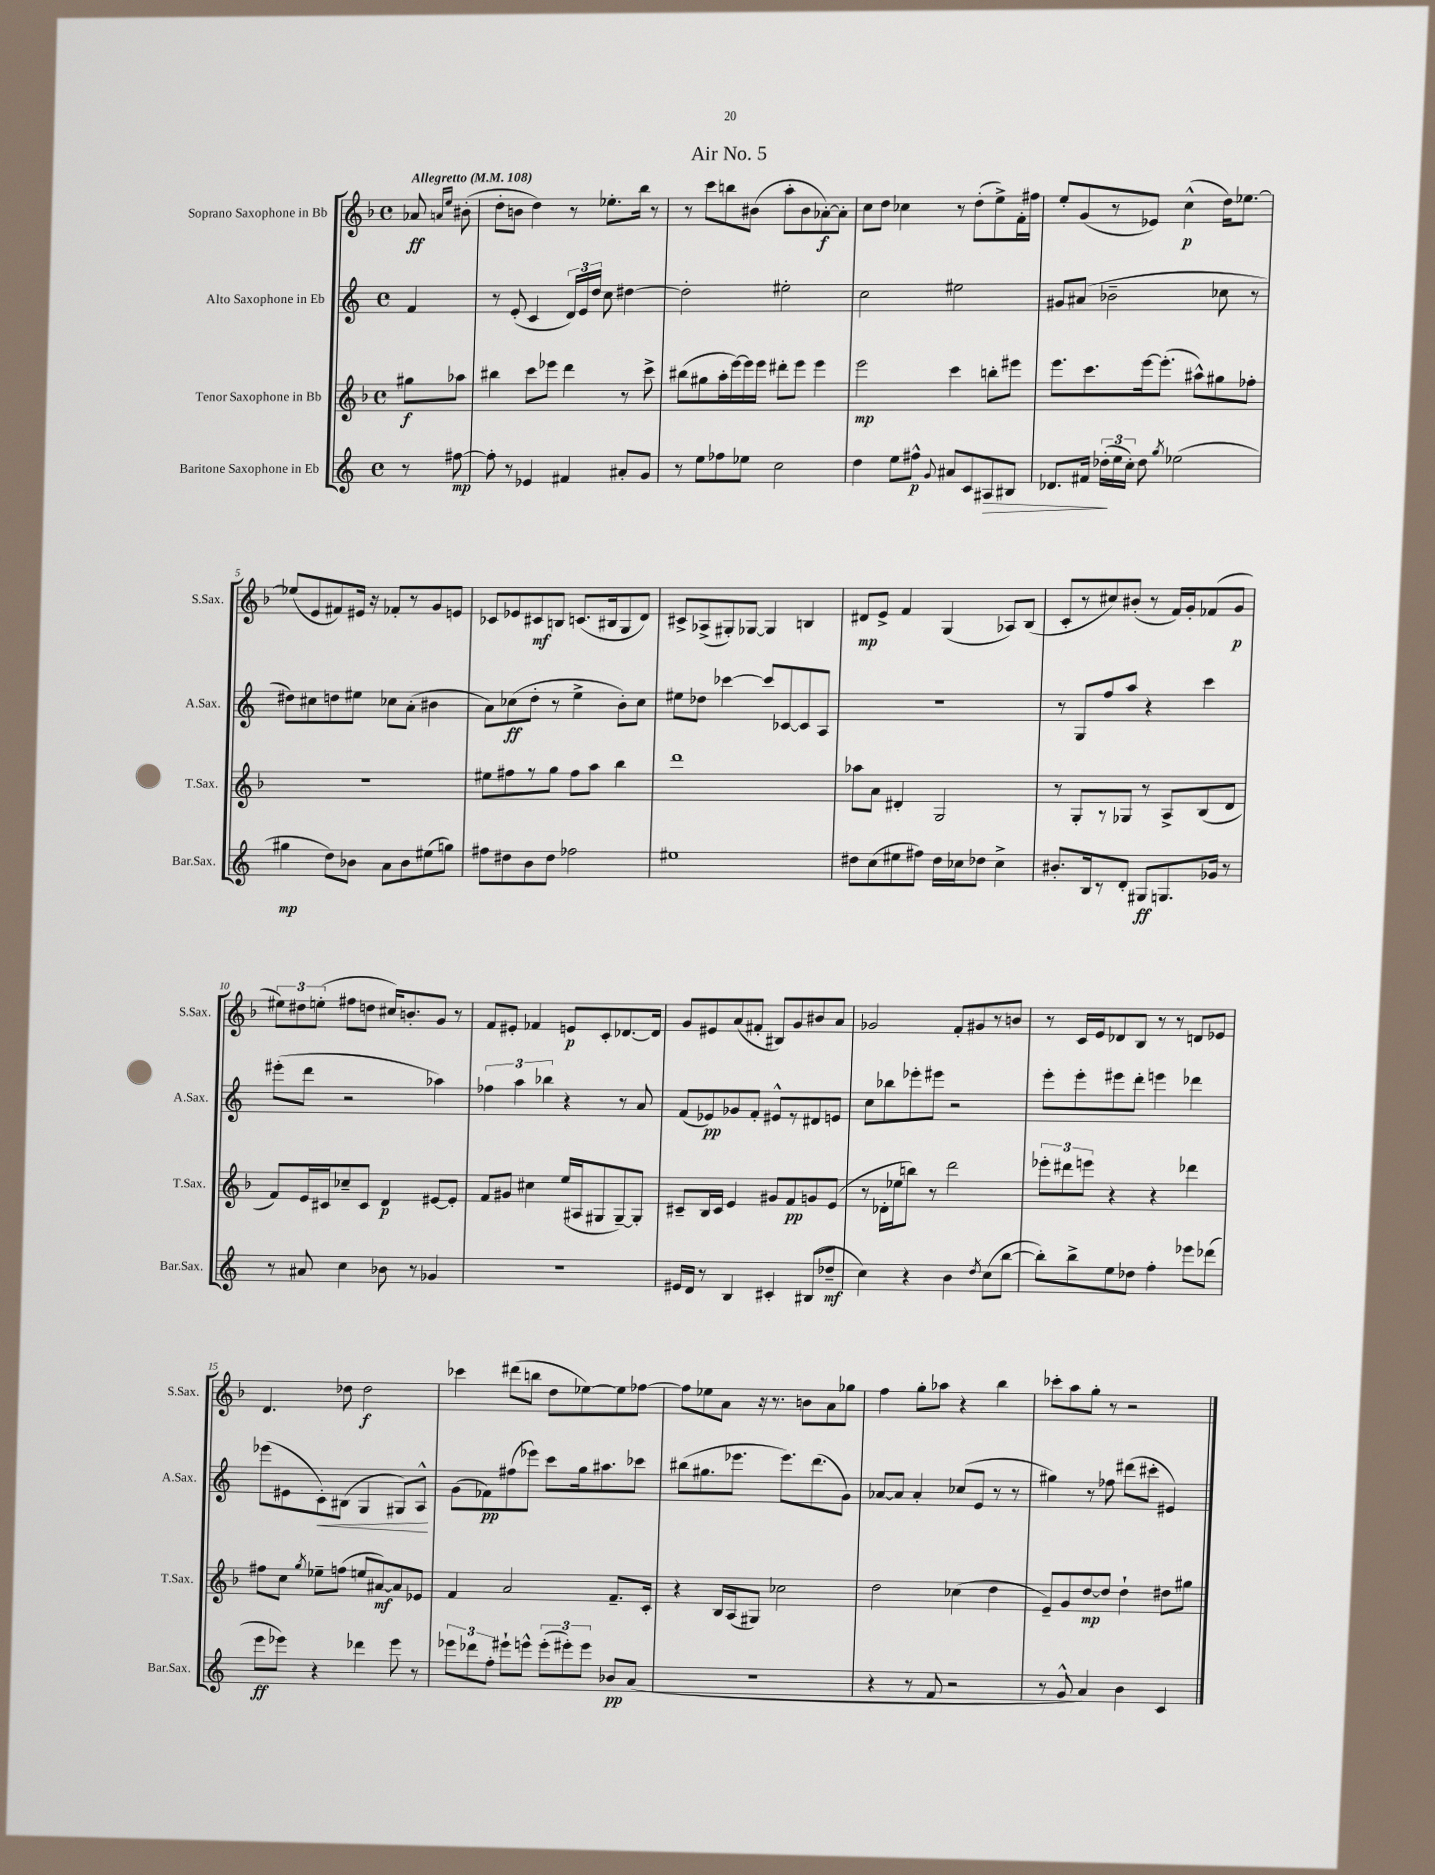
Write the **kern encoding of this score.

**kern	**dynam	**kern	**dynam	**kern	**dynam	**kern	**dynam
*part4	*part4	*part3	*part3	*part2	*part2	*part1	*part1
*staff4	*staff4	*staff3	*staff3	*staff2	*staff2	*staff1	*staff1
*I"Baritone Saxophone in Eb	*	*I"Tenor Saxophone in Bb	*	*I"Alto Saxophone in Eb	*	*I"Soprano Saxophone in Bb	*
*I'Bar.Sax.	*	*I'T.Sax.	*	*I'A.Sax.	*	*I'S.Sax.	*
*clefG2	*	*clefG2	*	*clefG2	*	*clefG2	*
*k[]	*	*k[b-]	*	*k[]	*	*k[b-]	*
*M4/4	*	*M4/4	*	*M4/4	*	*M4/4	*
*met(c)	*	*met(c)	*	*met(c)	*	*met(c)	*
*MM108	*	*MM108	*	*MM108	*	*MM108	*
=	=	=	=	=	=	=	=
!	!	!	!	!	!	!LO:TX:a:B:t=Allegretto	!
8r	.	8gg#X\L	f	4f/	.	8a-X/	ff
.	.	.	.	.	.	16qqan/LL	.
.	.	.	.	.	.	16qqee/JJ	.
[8ff#X\	mp	8aa-X\J	.	.	.	(8b#X'\	.
=1	=1	=1	=1	=1	=1	=1	=1
8ff#'\]	.	4bb#X\	.	8r	.	8dd'\L	.
8r	.	.	.	(8e'/	.	8bn\J	.
4e-X/	.	8ccc\L	.	4c/	.	4dd\)	.
.	.	8eee-X\J	.	.	.	.	.
4f#X/	.	4ddd\	.	24d/LL)	.	8r	.
.	.	.	.	24e/	.	.	.
.	.	.	.	24dd/JJ	.	.	.
.	.	.	.	8cc\	.	8.ee-X'\L	.
8a#X'/L	.	8r	.	[4dd#X\	.	.	.
.	.	.	.	.	.	16bb-\Jk	.
8g/J	.	8ccc^\	.	.	.	8r	.
=2	=2	=2	=2	=2	=2	=2	=2
8r	.	(8bb#X\L	.	2dd#'\]	.	8r	.
8ee\L	.	8gg#X\	.	.	.	8ccc\L	.
8ff-X\	.	16aa'\L	.	.	.	8bbn\	.
.	.	[16eee\)	.	.	.	.	.
8ee-X\J	.	16eee\]	.	.	.	(8b#X\J	.
.	.	16eee\JJ	.	.	.	.	.
2cc\	.	8ddd#X'\L	.	2ee#X'\	.	8aa'\L	.
.	.	8eee\J	.	.	.	8b#\	.
.	.	4eee\	.	.	.	[8a-X'\)	f
.	.	.	.	.	.	8a-'\J]	.
=3	=3	=3	=3	=3	=3	=3	=3
4dd\	.	2eee\	mp	2cc\	.	8cc\L	.
.	.	.	.	.	.	8dd\J	.
8ee\L	.	.	.	.	.	4cc-X\	.
8ff#X^^\J	p	.	.	.	.	.	.
8qqg/	.	.	.	.	.	.	.
8a#X/L	.	4ccc\	.	2ee#X\	.	8r	.
8c/	.	.	.	.	.	(8dd'\L	.
!	!LO:HP:b	!	!	!	!	!	!
8A#X/	>	8bbn'\L	.	.	.	8ee^\)	.
8B#X/J	.	8eee#X\J	.	.	.	16f'\L	.
.	.	.	.	.	.	16ff#X\JJ	.
=4	=4	=4	=4	=4	=4	=4	=4
8.d-X/L	.	8.eee\L	.	8g#X/L	.	8ee'/L	.
.	.	.	.	(8a#X/J	.	(8g/	.
16f#X/Jk	.	8.ccc\	.	.	.	.	.
(24dd-X'\LL	.	.	.	2b-X~\	.	8r	.
24ee\	]	.	.	.	.	.	.
24cc'\JJ)	.	.	.	.	.	.	.
8dd-\	.	[16eee\k	.	.	.	8e-X/J)	.
.	.	(8.eee'\J]	.	.	.	.	.
8qgg/	.	.	.	.	.	.	.
(2ee-X\	.	.	.	.	.	(4cc^^\	p
.	.	8aa#X^^\L)	.	.	.	.	.
.	.	8gg#X\	.	8cc-X\	.	16dd\KL)	.
.	.	.	.	.	.	[8.ee-X\J	.
.	.	8ff-X'\J	.	8r	.	.	.
!!LO:LB:g=z
=5	=5	=5	=5	=5	=5	=5	=5
4gg#X\	mp	1r	.	8dd#X\L)	.	(8ee-X/L]	.
.	.	.	.	8cc#X\	.	8e/	.
8dd\L)	.	.	.	8ddn\	.	8f#X/)	.
8b-X\J	.	.	.	8ee#X\J	.	16e#X/Jk	.
.	.	.	.	.	.	16r	.
8a\L	.	.	.	8cc-X\L	.	8f-X'/L	.
8b-\	.	.	.	(8a'\J	.	8r	.
(8ee#X\	.	.	.	4b#X\	.	8g/	.
8ggn\J)	.	.	.	.	.	8en/J	.
=6	=6	=6	=6	=6	=6	=6	=6
8ff#X\L	.	8ee#X\L	.	8a\L)	.	8c-X/L	.
8dd#X\	.	8ff#X\	.	(8cc-X\	ff	8e-X/	.
8b\	.	8r	.	8dd'\J	.	8c#X/	mf
8dd#\J	.	8gg\J	.	8r	.	8Bn/J	.
2ff-X\	.	8ff#\L	.	4ee^\	.	(8.cn/L	.
.	.	8aa\J	.	.	.	.	.
.	.	.	.	.	.	16B#X/k	.
.	.	4bb-\	.	8b'\L)	.	8G/	.
.	.	.	.	8cc-\J	.	8d/J)	.
=7	=7	=7	=7	=7	=7	=7	=7
1ee#X	.	1ddd	.	8ee#X\L	.	8c#X^/L	.
.	.	.	.	8dd-X\J	.	(8A-X^/	.
.	.	.	.	[4ccc-X\	.	8G#X'/)	.
.	.	.	.	.	.	[8G-X/J	.
.	.	.	.	8ccc-/L]	.	4G-/]	.
.	.	.	.	[8c-X/	.	.	.
.	.	.	.	8c-/]	.	4Bn/	.
.	.	.	.	8A/J	.	.	.
=8	=8	=8	=8	=8	=8	=8	=8
8dd#X\L	.	8aa-X\L	.	1r	.	8d#X/L	mp
(8cc\	.	8a\J	.	.	.	8e^/J	.
8ee#X\	.	4d#X'/	.	.	.	4f/	.
8ff#X\J)	.	.	.	.	.	.	.
16dd#\LL	.	2G/	.	.	.	(4G/	.
16cc-X\J	.	.	.	.	.	.	.
8dd-X\J	.	.	.	.	.	.	.
4cc-^\	.	.	.	.	.	8A-X/L)	.
.	.	.	.	.	.	(8B-/J	.
=9	=9	=9	=9	=9	=9	=9	=9
8.b#X'/L	.	8r	.	8r	.	8c'/L	.
.	.	8G'/L	.	8G/L	.	8r	.
16B/k	.	.	.	.	.	.	.
8r	.	8r	.	8ff/	.	8cc#X/)	.
8d'/J	.	8G-X/J	.	8aa/J	.	(8b#X'/J	.
8G#X/L	ff	8r	.	4r	.	8r	.
8.Gn/	.	8A^/L	.	.	.	16f/LL)	.
.	.	.	.	.	.	16g'/J	.
.	.	(8B-/	.	4ccc\	.	(8f-X/	.
16g-X/Jk	.	.	.	.	.	.	.
8r	.	8d/J	.	.	.	8g/J	p
!!LO:LB:g=z
=10	=10	=10	=10	=10	=10	=10	=10
8r	.	8f/L)	.	(8eee#X'\L	.	12ee#X\L)	.
.	.	.	.	.	.	12dd#X\	.
8a#X/	.	16e/L	.	8ddd\J	.	.	.
.	.	.	.	.	.	(12een'\J	.
.	.	16c#X/J	.	.	.	.	.
4cc\	.	8cc-X~/	.	2r	.	8ff#X\L	.
.	.	8c#/J	.	.	.	8ddn\J	.
8b-X\	.	4d/	p	.	.	16cc#X/KL)	.
.	.	.	.	.	.	8.bn'/	.
8r	.	.	.	.	.	.	.
4g-X/	.	[8e#X/L	.	4aa-X\)	.	8g/J	.
.	.	8e#'/J]	.	.	.	8r	.
=11	=11	=11	=11	=11	=11	=11	=11
1r	.	8f/L	.	6ff-X\	.	8f/L	.
.	.	8g#X/J	.	.	.	8e#X'/J	.
.	.	.	.	6aa\	.	.	.
.	.	4cc#X\	.	.	.	4f-X/	.
.	.	.	.	6bb-X\	.	.	.
.	.	(16ee/LL	.	4r	.	8en/L	p
.	.	16A#X/J	.	.	.	.	.
.	.	8G#X/	.	.	.	8c'/	.
.	.	[8G#~/)	.	8r	.	[8.d-X/	.
.	.	8G#'/J]	.	8a/	.	.	.
.	.	.	.	.	.	16d-/Jk]	.
=12	=12	=12	=12	=12	=12	=12	=12
16e#X/LL	.	8c#X~/L	.	(8f/L	.	8g/L	.
16d/JJ	.	.	.	.	.	.	.
8r	.	16B-/L	.	8e-X/)	pp	8e#X/	.
.	.	16c#/JJ	.	.	.	.	.
4B/	.	4e/	.	8g-X/	.	(8a/	.
.	.	.	.	8f'/J	.	8f#X'/J	.
4c#X'/	.	8g#X/L	.	8e#X^^/L	.	8B#X/L)	.
.	.	8f/	pp	8r	.	8g/	.
(8B#X/L	.	8gn/	.	8d#X/	.	8b#X/	.
8dd-X~/J	mf	(8e/J	.	8en/J	.	8a/J	.
=13	=13	=13	=13	=13	=13	=13	=13
4cc\)	.	8r	.	8cc\L	.	2g-X/	.
.	.	16d-X'\LL	.	8bb-X\	.	.	.
.	.	16ee-X\J	.	.	.	.	.
4r	.	8bbn\J)	.	8eee-X'\	.	.	.
.	.	8r	.	8eee#X\J	.	.	.
4b\	.	2ddd\	.	2r	.	8f'/L	.
.	.	.	.	.	.	8g#X/	.
8qdd/	.	.	.	.	.	.	.
(8cc\L	.	.	.	.	.	8r	.
[8bb\J	.	.	.	.	.	8bn/J	.
=14	=14	=14	=14	=14	=14	=14	=14
8bb'\L])	.	12eee-X'\L	.	8eee'\L	.	8r	.
.	.	12ddd#X\	.	.	.	.	.
8bb^\	.	.	.	8eee'\	.	16c/LL	.
.	.	12eeen\J	.	.	.	.	.
.	.	.	.	.	.	16e/J	.
8ee\	.	4r	.	8eee#X\	.	8d-X/	.
8dd-X\J	.	.	.	8ddd'\J	.	8B-/J	.
4ff'\	.	4r	.	4eeen\	.	8r	.
.	.	.	.	.	.	8r	.
8eee-X\L	.	4ddd-X\	.	4ddd-X\	.	8dn/L	.
(8ddd-X\J	.	.	.	.	.	8e-X/J	.
!!LO:LB:g=z
=15	=15	=15	=15	=15	=15	=15	=15
8eee\L	ff	8ff#X\L	.	(8eee-X\L	.	4.d/	.
8eee-X\J)	.	8cc\J	.	8e#X\	.	.	.
.	.	8qgg/	.	.	.	.	.
!	!	!	!	!	!LO:HP:b	!	!
4r	.	8ee-X~\L	.	8c'\)	<	.	.
.	.	(8ffn\J	.	(8B#X\J	.	8dd-X\	.
4ddd-X\	.	8een/L	.	4G/	.	2dd-\	f
.	.	[8a#X/)	mf	.	.	.	.
8eee-\	.	8a#/]	.	8G#X/L)	.	.	.
8r	.	8e-X/J	.	8A^^/J	.	.	.
.	.	.	.	.	[	.	.
=16	=16	=16	=16	=16	=16	=16	=16
12eee-X\L	.	4f/	.	(8g\L	.	4ccc-X\	.
12ddd-X\	.	.	.	.	.	.	.
.	.	.	.	8f-X\)	pp	.	.
12ff'\J	.	.	.	.	.	.	.
8eee#X`\L	.	2a/	.	(8ff#X\	.	(8ddd#X\L	.
8eeen^^\J	.	.	.	8eee-X\J)	.	8bbn\J	.
(12eee'\L	.	.	.	8ccc\L	.	8dd\L	.
12eee#X'\)	.	.	.	.	.	.	.
.	.	.	.	16gg\k	.	[8ee-X\)	.
12eee#\J	.	.	.	.	.	.	.
.	.	.	.	8.aa#X\	.	.	.
8b-X/L	pp	8.f~/L	.	.	.	8ee-\]	.
(8a/J	.	.	.	8ccc-X\J	.	[8ff-X\J	.
.	.	16c'/Jk	.	.	.	.	.
=17	=17	=17	=17	=17	=17	=17	=17
1r	.	4r	.	(8bb#X\L	.	8ff-\L]	.
.	.	.	.	8.gg#X\	.	8ee-X\	.
.	.	16B-/LL	.	.	.	8a\J	.
.	.	(16A/J	.	8.eee-X\J	.	.	.
.	.	8G#X/J)	.	.	.	16r	.
.	.	.	.	.	.	8.r	.
.	.	2cc-X\	.	8.eee-\L)	.	.	.
.	.	.	.	.	.	8bn\L	.
.	.	.	.	(8.ddd\	.	.	.
.	.	.	.	.	.	8a\	.
.	.	.	.	8g\J)	.	8gg-X\J	.
=18	=18	=18	=18	=18	=18	=18	=18
4r	.	2dd\	.	[8a-X/L	.	4ff\	.
.	.	.	.	8a-/J]	.	.	.
8r	.	.	.	4a-'/	.	8gg'\L	.
8f/	.	.	.	.	.	8aa-X\J	.
2r	.	(4cc-X\	.	(8cc-X/L	.	4r	.
.	.	.	.	8e/J	.	.	.
.	.	4dd\	.	8r	.	4bb-\	.
.	.	.	.	8r	.	.	.
=19	=19	=19	=19	=19	=19	=19	=19
8r	.	8e~/L)	.	4gg#X\)	.	8ccc-X'\L	.
8g^^/	.	8g/	.	.	.	8aa\	.
4a/)	.	[8dd/	mp	8r	.	8gg'\J	.
.	.	8dd/J]	.	8ff-X\	.	8r	.
4b\	.	4dd`\	.	(8ddd#X\L	.	2r	.
.	.	.	.	8ccc#X'\J	.	.	.
4c/	.	8dd#X\L	.	4e#X/)	.	.	.
.	.	8gg#X\J	.	.	.	.	.
==	==	==	==	==	==	==	==
*-	*-	*-	*-	*-	*-	*-	*-
